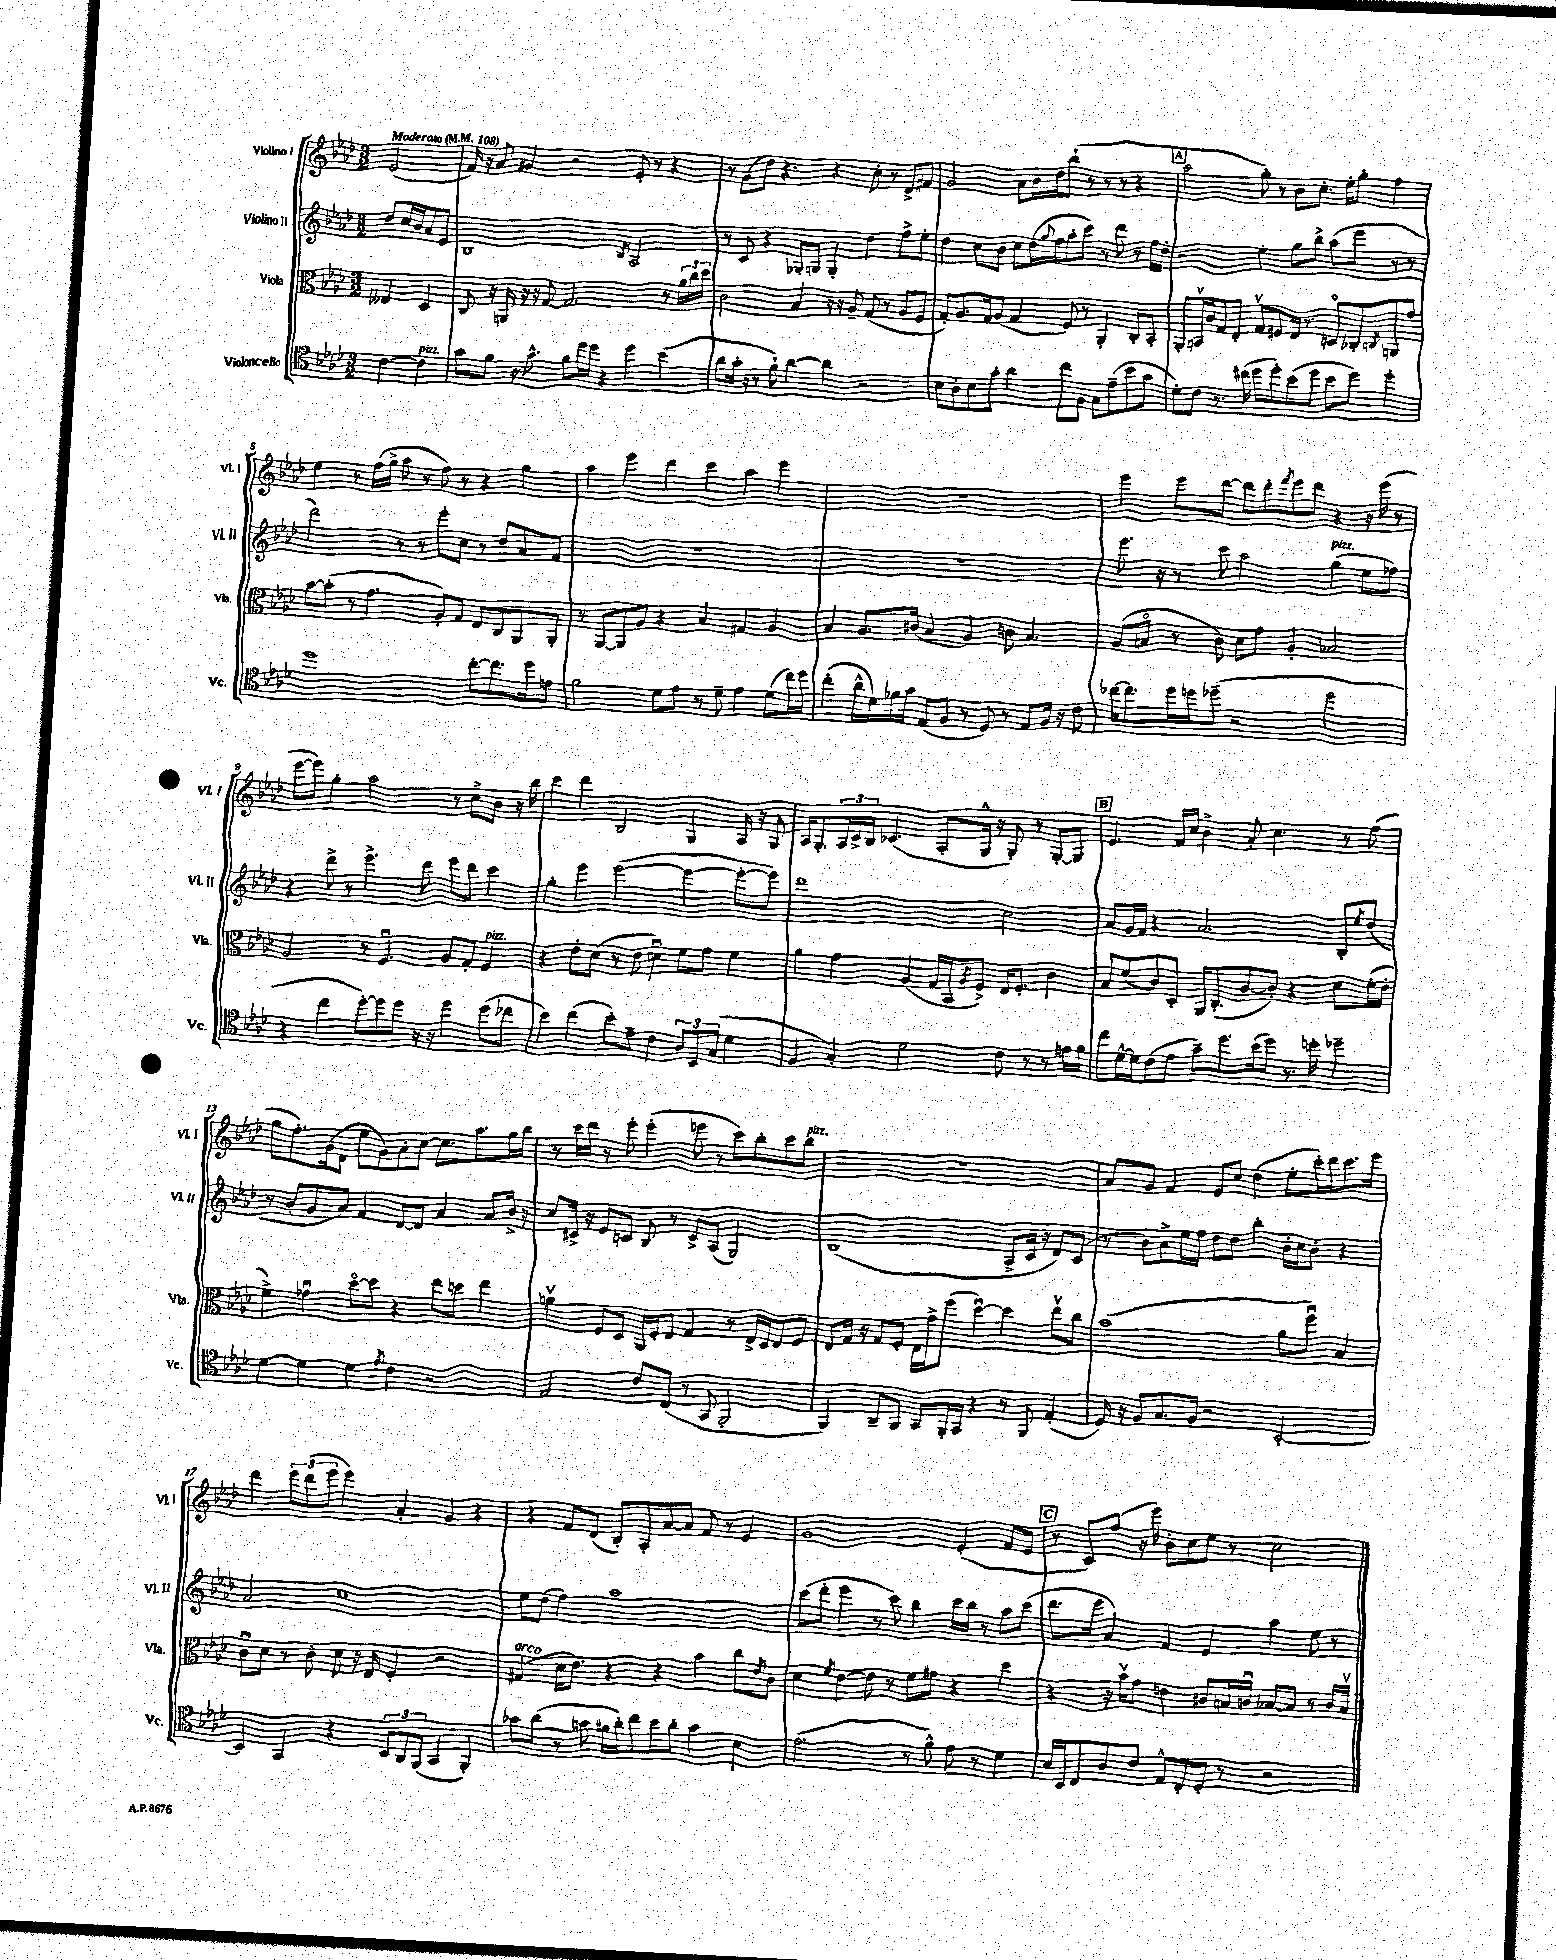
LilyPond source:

<<
\new StaffGroup <<
\new Staff = "s0" \with { instrumentName = "Violino I" shortInstrumentName = "Vl. I" } {
    \clef treble \key aes \major \numericTimeSignature \time 3/2 \partial 2 \tempo "Moderato" 4 = 108
    ees'2( |
    f'16) r16 aes'8 gis'4 r2 ees'8-. r8 r4 |
    r8 g'8( des''8) r4. r4 c''8-. r8 des'8-> fis'8 |
    g'2 aes'8 bes'16 des''16 bes''8-!( r8 r8 r8 r4 |
    \mark \markup { \box "A" } aes''2 g''8-.) r8 bes'8 c''8.-. ees''16-. g''8-. f''4 |
    ees''4 r8 f''16( g''16-> aes''8 r8 f''8) r8 r4 g''4 |
    aes''4 ees'''4 des'''4 c'''4 aes''4 ees'''4 |
    R1. |
    ees'''4 ees'''8 des'''8~ des'''8 des'''8-. \acciaccatura { f'''8 } ees'''8 des'''8 r4 r16 ees'''16( r8 |
    ees'''8~ ees'''8) g''4-. aes''2 r8 c''8-> bes'8 r16 bes''16 |
    c'''4 des'''4 bes2 g4 aes16 r16 g8 |
    aes16 g8.-. \tuplet 3/2 { aes16 c'16-> bes16 } ces'4.( aes8-. g16-^ r16 g8-.) r8 g8~-. g8 |
    \mark \markup { \box "B" } ees'4. f'16 c''16 bes'4-> aes'8-. c''4. r8 f''8( |
    g''8 f''8.-.) g'16( des'8 ees''8 g'8) aes'8-. c''8~ c''8. aes''8. g''16 bes''16 |
    r8 c'''16 des'''16 r8 ees'''8-. ees'''4-.( e'''8 r8 c'''8) bes''8-. c'''8 bes''8^\markup { \italic "pizz." } |
    R1. |
    aes'8 g'8 f'4 ees'8 c''8 des''4( ees''8-. c'''16-.) des'''16 c'''8. ees'''16 |
    des'''4 \tuplet 3/2 { ees'''8 des'''8( ees'''8 } ees'''4) aes'4-. g'4 r4 |
    r4 f'8 des'8( bes8-.) aes8-. aes'8~ aes'8 f'8 r8 ees'4 |
    g'1 ees'4-.( f'8 ees'8 |
    \mark \markup { \box "C" } r8 c'8) f''8( r16 ees'''16) bes'8-. c''8 ees''8 r8 c''2 \bar "|." |
}
\new Staff = "s1" \with { instrumentName = "Violino II" shortInstrumentName = "Vl. II" } {
    \clef treble \key aes \major \numericTimeSignature \time 3/2 \partial 2
    des''8 c''16 bes'16 aes'8 ees'8 |
    bes1 \acciaccatura { bes8 } aes2 |
    r8 c'8 r4 ges8-. g8 g4-. des''4 f''8-> ees''8-. |
    des''4 c''8 bes'8 c''8 des''16( \appoggiatura { g''8 } f''16 aes''8-. c'''8) r8 des'''8 r8 f''16 des''16-. |
    \mark \markup { \box "A" } r2 ees''4-. g''8 bes''8-> aes''8( ees'''8 r8 r8 |
    des'''2) r8 r8 ees'''8-. c''8 r8 des''8 aes'8 f'8 |
    R1. |
    R1. |
    ees'''8. r16 r8 c'''8 aes''2 g''4^\markup { \italic "pizz." }( ees''8 fes''8) |
    r4 des'''8-> r8 ees'''4.-> des'''8 ees'''8 des'''8 c'''4 |
    g''4-. ees'''4 ees'''2~( ees'''4~ ees'''8~-. ees'''8) |
    des'''1 c''2 |
    \mark \markup { \box "B" } aes'8 g'16 f'16 r4 aes'2. bes8-. \acciaccatura { ees''8 } des''8( |
    r8 bes'8-. g'8 aes'8) f'4 des'8~ des'8 aes'4 aes'8 bes'16-> r16 |
    c''8 cis'16-> r16 ees'8 c'8 bes8 r8 c'8-> aes8( g2) |
    bes1( aes8-> c'16 r16 des'8) c'8( |
    r8 bes'8) aes'8-> ees''16 f''16 des''8 des''8 bes''4-. bes'16-. c''16 bes'8-. r4 |
    aes'2 c''1 |
    ees''8 des''8( f''4) aes''1 |
    c'''8( des'''8-. ees'''4 r8 c'''8) bes''4 c'''16 bes''16 r8 aes''8 c'''8( |
    \mark \markup { \box "C" } des'''8. ees'''16 aes'4) f'4 ees'4 aes''4 ees''8 r8 \bar "|." |
}
\new Staff = "s2" \with { instrumentName = "Viola" shortInstrumentName = "Vla." } {
    \clef alto \key aes \major \numericTimeSignature \time 3/2 \partial 2
    eeses4 des4 |
    c8 r16 a,16 r16 r16 g8~ g2. r8 \tuplet 3/2 { aes'16 c''16 des''16 } |
    c'2 bes4 r16 r16 aes8-- g8( r8 aes8 f8 |
    g8-.) aes8. g16 aes8( g4 f8) r8 aes,4-. c8-. bes,8-. |
    \mark \markup { \box "A" } aes,8-. b,16\upbow c'16 g8 ees8-. g8\upbow fis8 ees16 r8. d8\flageolet ces8-. \acciaccatura { c8 } a,8 g'8 |
    bes'8~ bes'8-.( r8 g'4. aes8-.) g8 ees8 c8 aes,8 aes,8-. |
    r8 aes,8~ aes,8 aes8 r4 bes4 gis4 aes4 |
    bes4 aes8. cis'16( bes4 aes4) c'8 bes4. |
    aes8( b8\flageolet r8 c'8) des'8 g'8 aes4-. bes2 |
    aes2 r8 f4.\downbow aes8 g8-. f4^\markup { \italic "pizz." } |
    r4 ees'8-. des'8( r8 ees'8 d'4\downbow) f'8 g'8 f'4 |
    aes'4 g'4 aes4( g16 bes,16 \acciaccatura { aes8 } f8->) ees16 f8.-. c'4 |
    \mark \markup { \box "B" } bes8 f'8( c'8) des8-. aes,16 c8.-.( c'8~ c'8-.) r4 des'8 f'16-.( ees'16-. |
    f'4->) ges'4\downbow des''8~\flageolet des''8 r4 ees''8 d''8 ees''4 |
    a'4\upbow f8 des8 aes,16 f16-. ees8 g4 r8 ees16-> des16 ees8 f8 |
    ees8 g16 r16 g8 f8-. ees16 g'16-> f''8( des''4~\downbow) des''4 ees''8\upbow c''8 |
    bes'1( aes'8 f''8\downbow) bes4 |
    c'8\downbow des'8 r8 c'8-. des'8 r16 ees16 f4-. r2 |
    gis4^\markup { \italic "arco" }( des'16 ees'8.) r4 r4 bes'4 c''8 \acciaccatura { ees'8 } c'8 |
    des'4 \acciaccatura { f'8 } ees'4~ ees'8 r8 f'8 gis'8 r4 des''4 |
    \mark \markup { \box "C" } r4 r16 bes'16\upbow g'8 e'4 cis'8 b16 c'16\downbow bes8~ bes8 r8 c'16 bes16\upbow \bar "|." |
}
\new Staff = "s3" \with { instrumentName = "Violoncello" shortInstrumentName = "Vc." } {
    \clef tenor \key aes \major \numericTimeSignature \time 3/2 \partial 2
    c'4~ c'4^\markup { \italic "pizz." } |
    g'8 f'8 r16 g'8.-^ f'8 des''16 des''16 r4 des''4 bes'4( |
    aes'8 g'16-. r16 r8 f'8-!) aes'4~ aes'4 r2 |
    bes8 aes8-. bes8 g'8-. aes'4 c''8 f8 g8 ees'8--( bes'8 g'8 |
    \mark \markup { \box "A" } des'8-.) c'8 r8. cis''16( des''8 des''8-.) bes'8( des''8 bes'8 des''8) des''4-. |
    des''1 c''8~-. c''8. des''16 e'8 |
    f'2 des'8 ees'8 r8 des'8-- ees'4 des'8( c''16) des''16 |
    c''4-.( aes'16-^ des'16) fes'16 g'16 ees8( f8 r8 des8) r8 ees8 f16 r16 c'8 |
    ces''16~ ces''8. des''16 d''16 des''8--( r2 des''2 |
    r4 c''4 des''8~-.) des''8 des''8 r16 r16 des''4 des''8( ces''8 |
    bes'4) c''4( bes'8-.) ees'8-- c'4 \tuplet 3/2 { aes8 bes,8 g8( } des'4 |
    f4 g4-.) des'2 c'8 r8 r8 e'16 f'16 |
    \mark \markup { \box "B" } c''8 des'16~-^ des'16 c'8( ees'8 g'8--) des''8. bes'16( des''8) r8. d''16-. des''4-- |
    des'4~ des'4 des'4 \acciaccatura { ees'8 } c'4 r2 |
    ees2 c'8 c8( r8 g,8 f,2-. |
    f,4) aes,8-- f,8 g,8 f,16-. g,16 r4 r8 f,8 ees4-.( |
    des16) r16 f8 g8. f16 r2 bes,2~-. |
    bes,4 g,4 r4 \tuplet 3/2 { bes,8 aes,8 f,8( } g,4 f,4-.) |
    ges'8 aes'8( r8 g'8 fis'16 aes'16-.) c''8 bes'8 aes'8-. g'4 bes4 |
    ees'2.( r8 f'8-^) ees'8 r8 des'4 |
    \mark \markup { \box "C" } bes16 bes,16 c8 aes8 c'8 ees8-^ c8-. des8-. r8 r2 \bar "|." |
}
>>
>>
